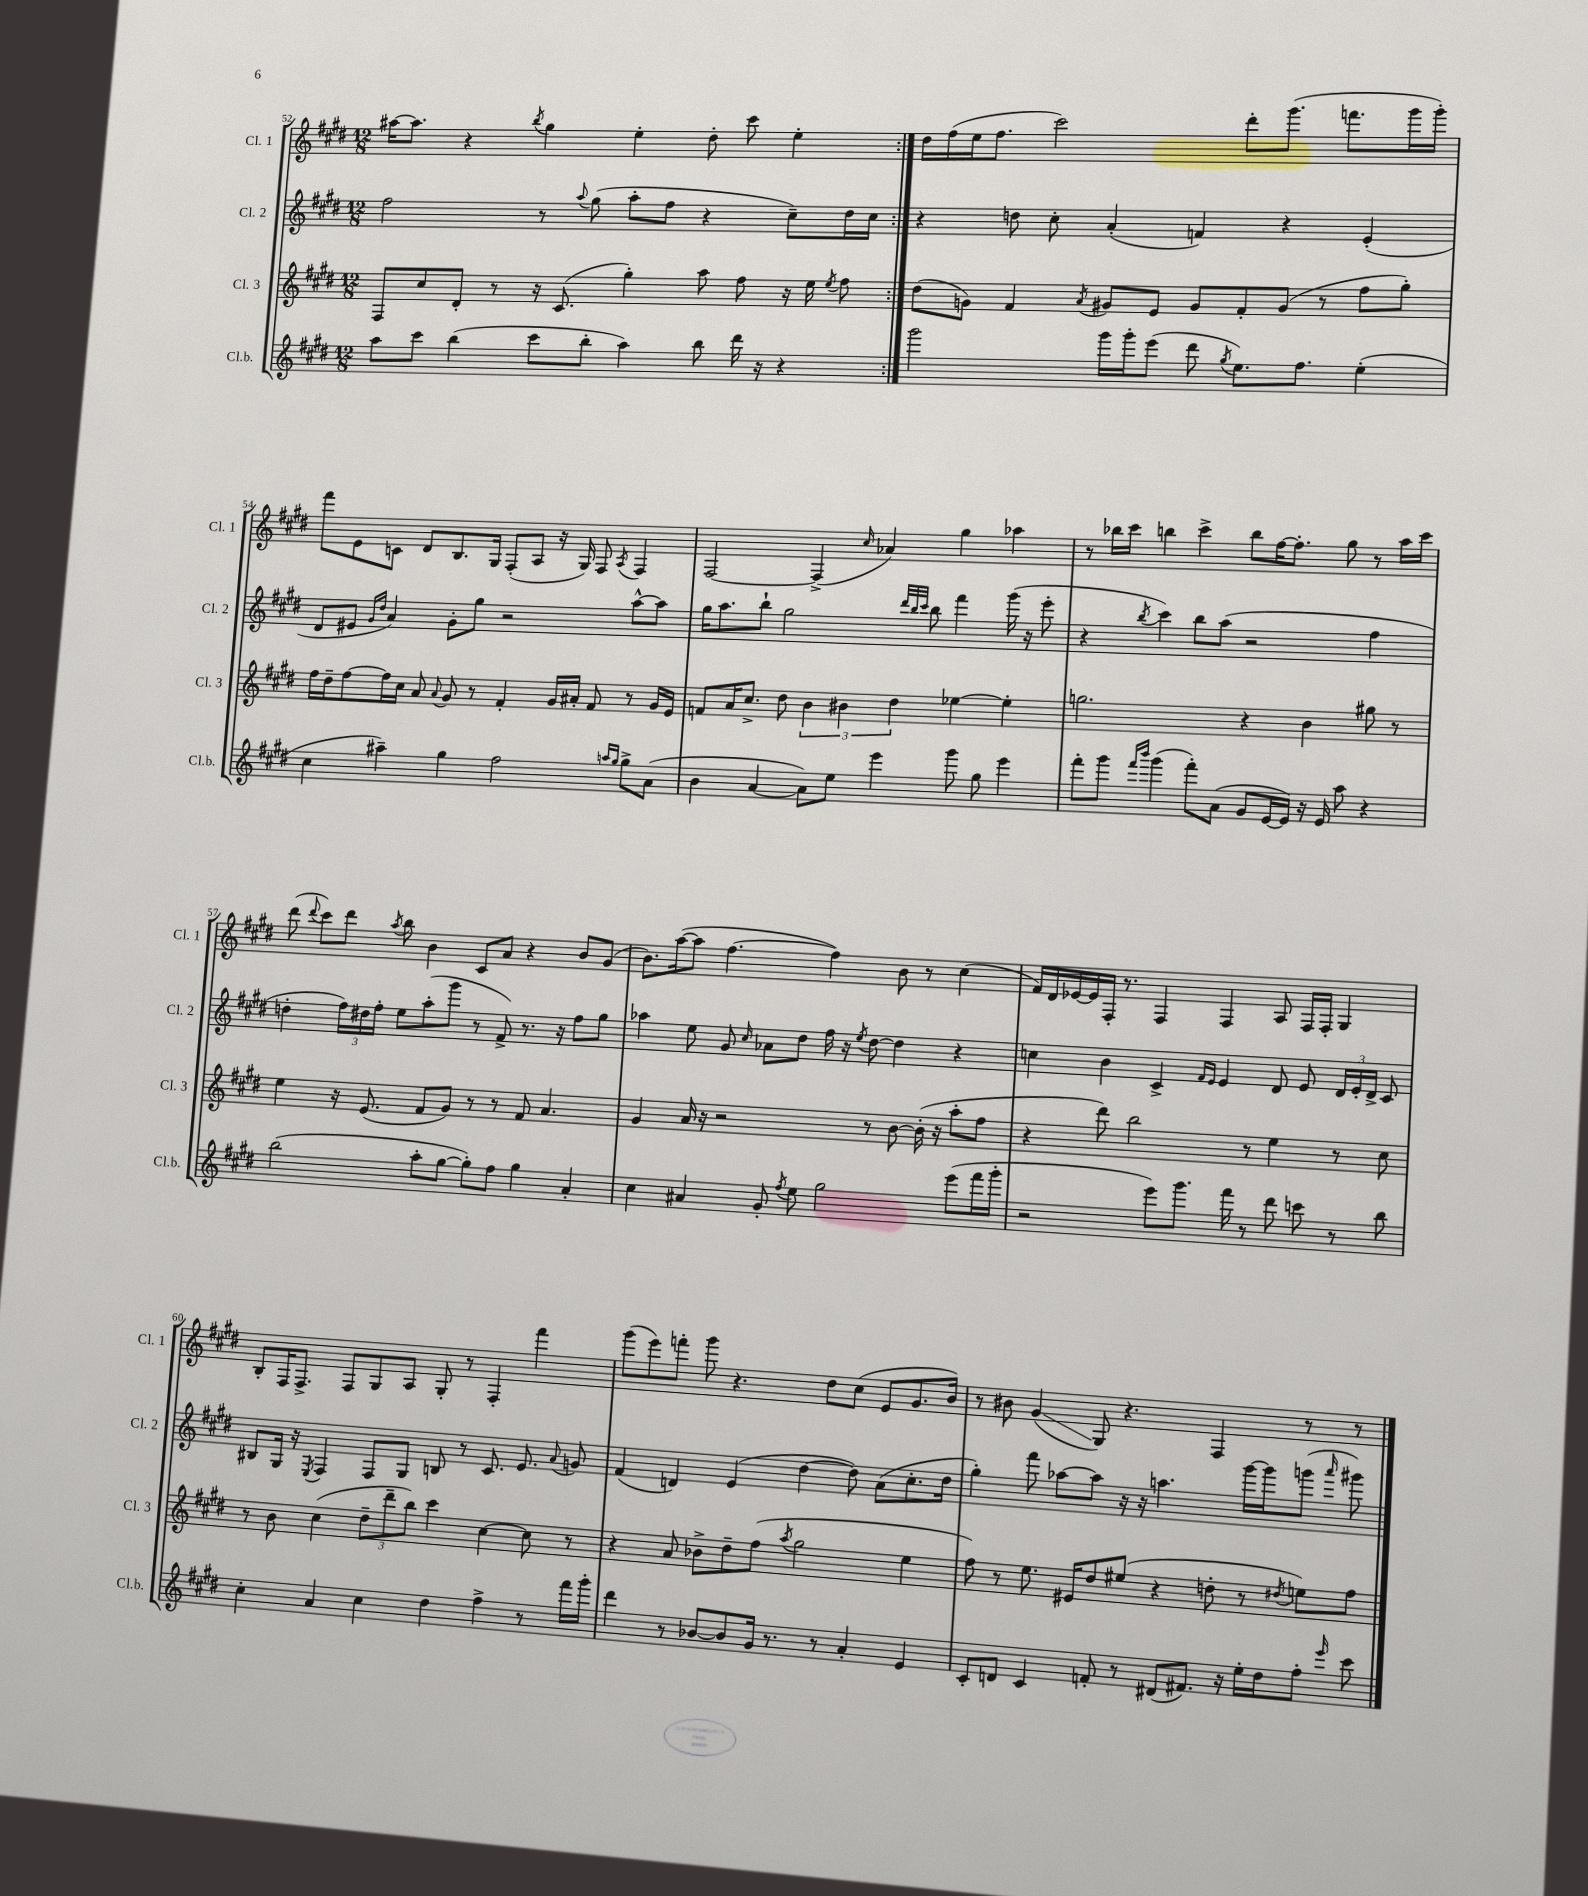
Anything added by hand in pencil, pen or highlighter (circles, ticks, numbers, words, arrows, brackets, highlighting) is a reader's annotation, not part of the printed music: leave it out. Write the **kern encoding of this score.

**kern	**kern	**kern	**kern
*staff4	*staff3	*staff2	*staff1
*clefG2	*clefG2	*clefG2	*clefG2
*k[f#c#g#d#]	*k[f#c#g#d#]	*k[f#c#g#d#]	*k[f#c#g#d#]
*M12/8	*M12/8	*M12/8	*M12/8
8aa	8F#	2ff#	[16aa#
.	.	.	8.aa#]
8ccc#	8cc#	.	.
(4bb	8d#'	.	4r
.	8r	.	.
.	.	.	8qbb
8ccc#	16r	8r	4gg#
.	(8.c#	.	.
.	.	8qqaa	.
8bb'	.	(8gg#	.
4aa)	4gg#')	8aa'	4ee'
.	.	8ff#	.
8bb	8aa	4r	8dd#'
16ddd#	8ff#	.	8ccc#
16r	.	.	.
4r	16r	8cc#~)	4ee'
.	16ee	.	.
.	8qee	.	.
.	8ff#	16dd#	.
.	.	16cc#	.
=:|!	=:|!	=:|!	=:|!
2ggg#	(8dd#	4r	16dd#
.	.	.	(16ff#
.	8g)	.	16ee
.	.	.	8.ff#
.	4f#	8dd	.
.	.	8cc#'	2ccc#)
.	8qa	.	.
16ggg#	8g#	(4a'	.
16ggg#'	.	.	.
(8eee	8e	.	.
8ddd#	8g#	4f)	.
8qgg#	.	.	.
8.ee)	8f#'	.	8ddd#'
.	(8g#	4r	(8.ggg#
8.ff#	.	.	.
.	8r	.	.
.	.	.	8.fff
(4ee'	8ff#	(4e'	.
.	8gg#')	.	16ggg#
.	.	.	16ggg#')
=	=	=	=
4cc#	16ff#	8d#	8fff#
.	16dd#~	.	.
.	[8ff#	8e#	8e
.	.	16qqg#	.
.	.	16qqdd#	.
4aa#~)	16ff#]	4a)	8c
.	16cc#	.	.
.	8a	.	8d#
.	8qqa	.	.
4gg#	8g#	8g#'	8.B
.	8r	8gg#	.
.	.	.	16G#
2ff#	4f#'	2r	(8F#'
.	.	.	8A
.	16g#	.	16r
.	16a#'	.	16G#)
.	8f#	.	8F#
16qqaa	.	.	.
16qqgg#	.	.	8qA
8gg#^	8r	[8aa^^	4F#
(8a	16g#	8aa]	.
.	16e	.	.
=	=	=	=
4b	8f	16gg#	[2F#
.	.	8.aa	.
.	16a	.	.
.	8.cc#^	.	.
[4a	.	8bb`	.
.	8dd#	2gg#	.
8a])	6b	.	(4F#^]
8ee	.	.	.
.	6b#	.	.
.	.	.	16qqcc#
4eee	.	.	4a-)
.	6dd#	.	.
.	.	32qqddd#	.
.	.	32qqbb	.
.	.	32qqccc#	.
.	.	8bb	.
8ggg#	[4ee-	4fff#	4gg#
8gg#	.	.	.
4eee	4ee-']	(16ggg#	4aa-
.	.	16r	.
.	.	8eee'	.
=	=	=	=
8fff#'	2.gg	4r	8r
8ggg#	.	.	16bb-
.	.	.	16ccc#
16qqfff#	.	.	.
16qqbbb	.	8qbb	.
(4ggg#	.	4ccc#)	4bb
8fff#')	.	8bb	4ccc#^
(8a	.	(8aa	.
8g#	4r	2r	8bb
[16e	.	.	[16ff#
16e])	.	.	8.ff#']
16r	4b	.	.
16e	.	.	.
8aa	.	.	8gg#
4r	8gg#	4ff#	8r
.	8r	.	16aa
.	.	.	16ccc#
=	=	=	=
(2bb	4ee	4dd'	(8ddd#
.	.	.	8qqddd#
.	.	.	8ccc#)
.	16r	24ff#)	8ddd#
.	.	24dd#	.
.	(8.e	.	.
.	.	24ff#'	.
.	.	.	8qaa
.	.	8ee	8bb
8aa'	8f#	(8aa'	4b
[8gg#	8g#)	8ggg#	.
8gg#'])	8r	8r	8c#
8ff#	8r	8f#^)	8a
4gg#	8f#	8.r	4r
.	4.a	.	.
.	.	16r	.
4a'	.	8ff#	8b
.	.	8gg#	(8g#
=	=	=	=
4cc#	4g#	4aa-	8.b)
.	.	.	([16aa
4a#	16a	8ee	8aa]
.	16r	.	.
.	2r	8g#	[4.ff#
.	.	16qqcc#	.
8g#'	.	8a-	.
8qff#	.	.	.
8ee	.	8dd#	.
2gg#	.	16ff#	4ff#])
.	.	16r	.
.	.	8qee	.
.	8r	[8dd#	.
.	[8b	4dd#]	8b
.	(16b']	.	8r
.	16r	.	.
(8eee	8aa'	4r	(4cc#
16fff#	8ff#	.	.
16ggg#'	.	.	.
=	=	=	=
2r	4r	4cc	16f#)
.	.	.	16d#
.	.	.	[16e-
.	.	.	16e-]
.	8ddd#)	4b	16F#'
.	.	.	8.r
.	2bb	.	.
8eee)	.	4c#^	4F#
8.ggg#	.	.	.
.	.	16qqf#	.
.	.	16qqe	.
.	.	4e	4F#
16fff#	.	.	.
8r	8r	.	.
8ddd#	4ee	8d#	8A
8ccc	.	8e	16F#
.	.	.	16F#'
8r	8r	24d#	4G#
.	.	24e'	.
.	.	24d#^	.
8bb	8cc#	8c#	.
=	=	=	=
4cc#'	8r	8B#	8B'
.	8b	16G#	16F#
.	.	16r	8.F#^
.	.	8qE	.
4a	(4cc#	4F#	.
.	.	.	8F#
4cc#	12dd#~	8F#	8G#
.	12ddd#~	.	.
.	.	8G#	8A
.	12bb)	.	.
4dd#	4ccc#	8B	8G#'
.	.	8r	8r
4ff#^	[4cc#	8.c#	4F#'
.	.	8.e	.
8r	8cc#]	.	4fff#
.	.	8qqa	.
16fff#	8r	8g	.
16ggg#'	.	.	.
=	=	=	=
4ddd#	4r	(4f#	(8ggg#
.	.	.	8eee)
8r	8a	4d)	8fff'
[8b-	8b-^	.	8ggg#
8b-]	8dd#~	(4e	4.r
16g#	(8ff#	.	.
8.r	.	.	.
.	8qaa	.	.
.	2gg#	[4dd#	.
8r	.	.	8dd#
4a'	.	8dd#])	(8cc#
.	.	(8a	8e
4e	4ee	8.cc#'	8.g#
.	.	16dd#	16b)
=	=	=	=
8c#'	8ff#)	4gg#')	8r
8d	8r	.	8b#
4c#	8.ee	8fff#	(4g#
.	.	[8aa-	.
.	16e#	.	.
8f'	8dd#	8aa-]	8G#)
8r	(8ee#	16r	4.r
.	.	16r	.
(8d#	4r	4.aa	.
8.f#)	.	.	.
.	8dd'	.	4F#
16r	.	.	.
16ee'	8r	[16ggg#	.
16dd#	.	16ggg#]	.
.	8qdd#	.	.
8ff#'	8ee)	(8ggg	8r
16qqeee	.	16qqaaa	.
8ccc#	8ff#	8ggg#)	8r
==	==	==	==
*-	*-	*-	*-
